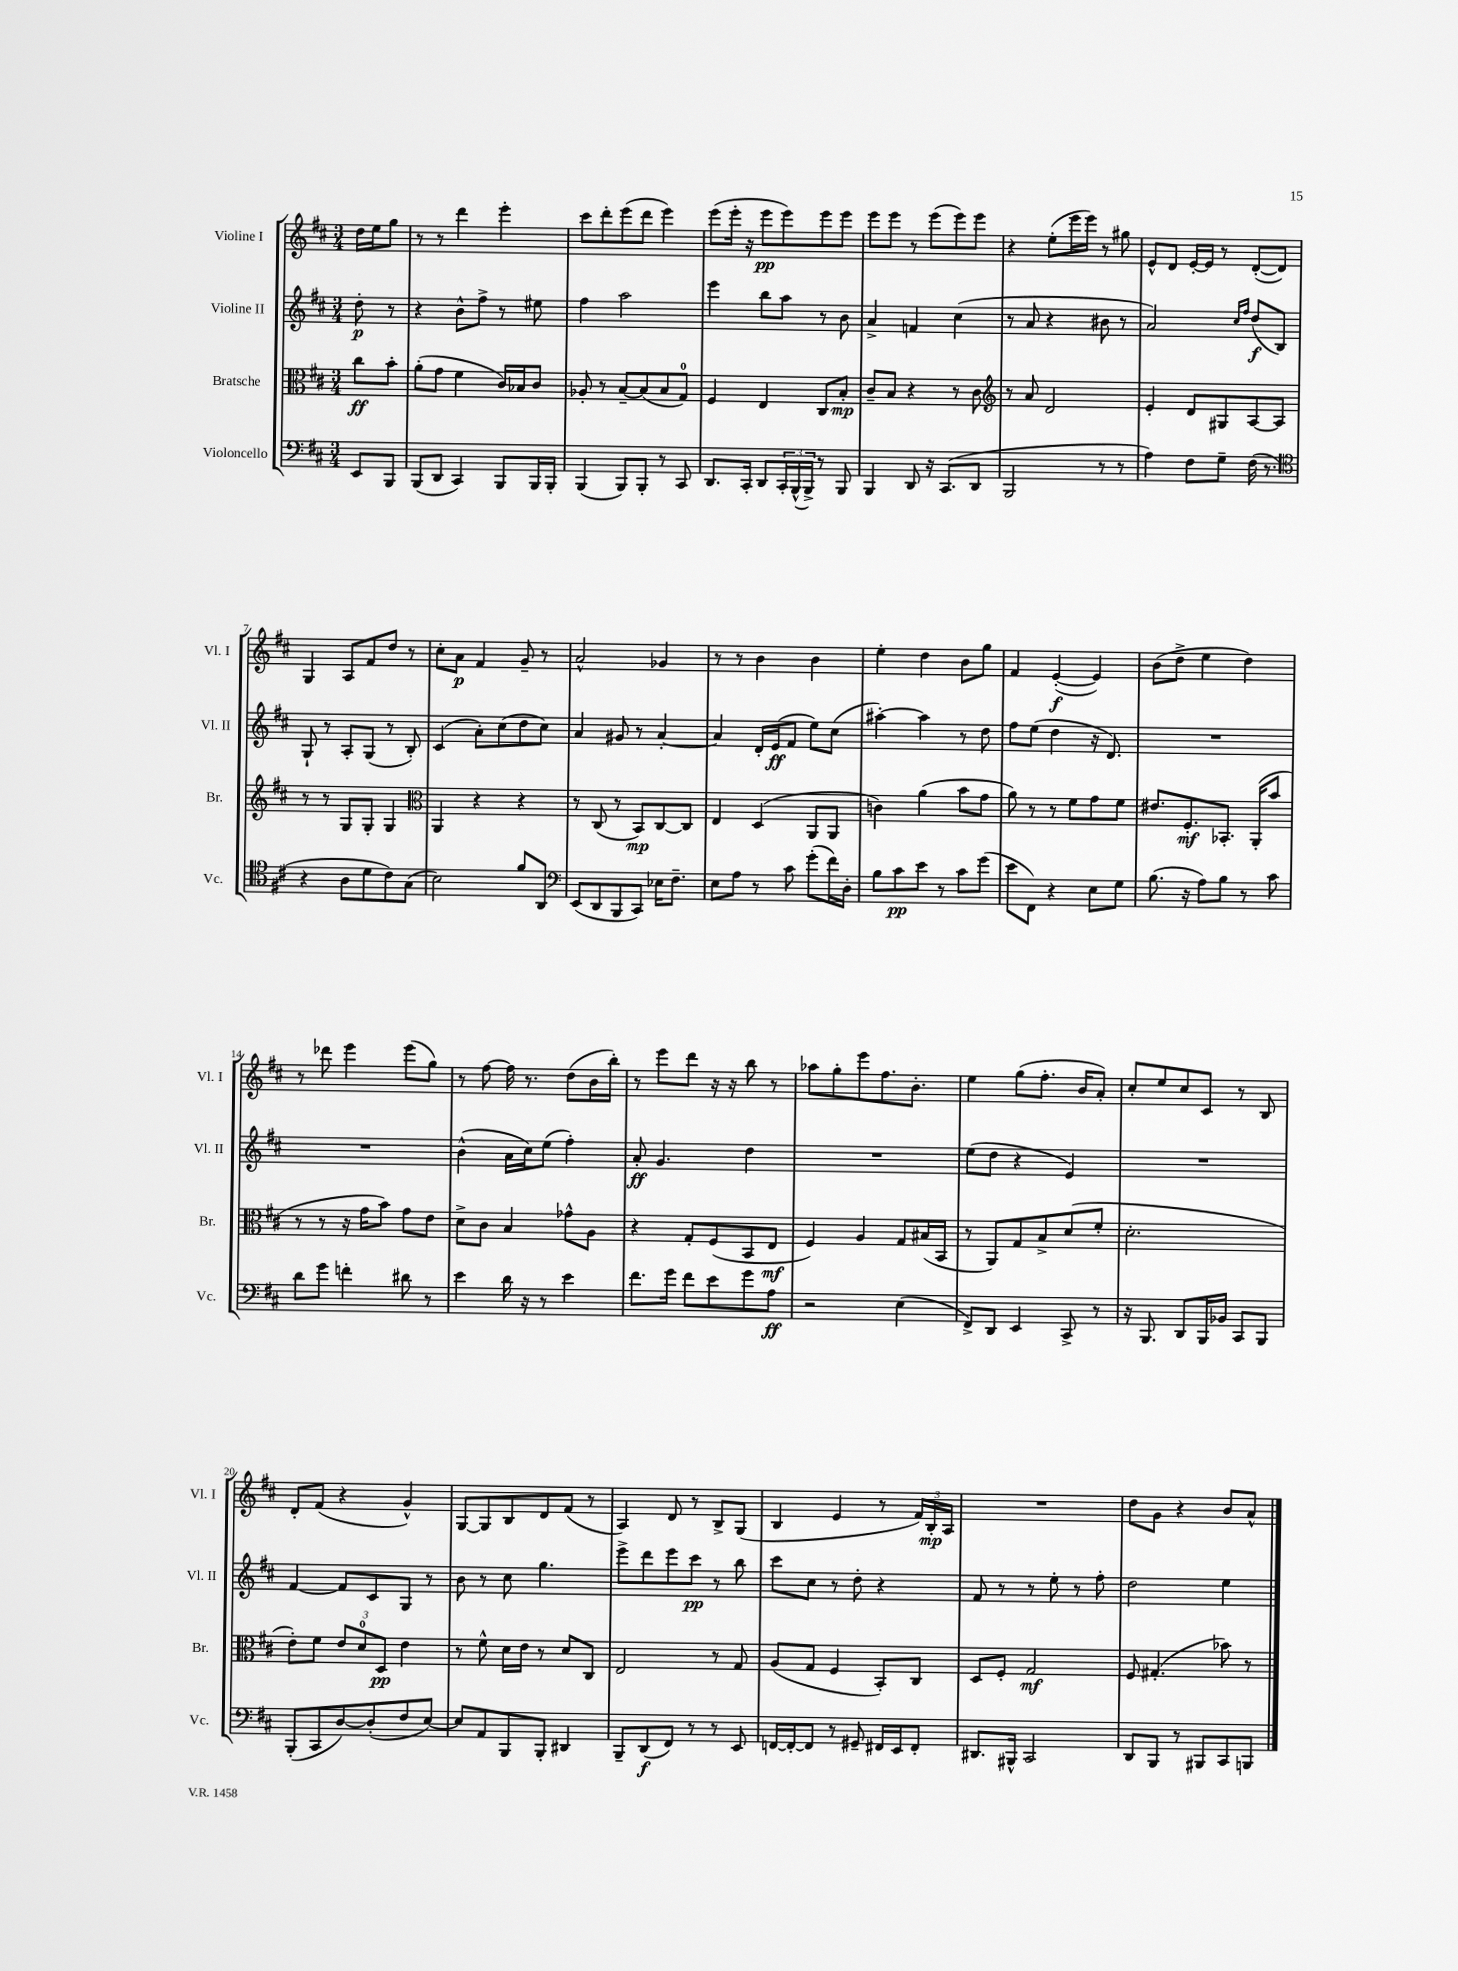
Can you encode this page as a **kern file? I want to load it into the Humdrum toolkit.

**kern	**kern	**kern	**kern
*staff4	*staff3	*staff2	*staff1
*clefF4	*clefC3	*clefG2	*clefG2
*k[f#c#]	*k[f#c#]	*k[f#c#]	*k[f#c#]
*M3/4	*M3/4	*M3/4	*M3/4
8EE	8cc#	8dd'	16dd
.	.	.	16ee
8BBB	8b'	8r	8gg
=	=	=	=
(8BBB	(8a'	4r	8r
8DD	8g	.	8r
4CC#)	4f#	8b^^	4ddd
.	.	8ff#^	.
8BBB	16c#)	8r	4eee'
.	16B-	.	.
16BBB	8c#	8ee#	.
16BBB'	.	.	.
=	=	=	=
(4BBB	8A-'	4ff#	8ccc#
.	8r	.	8ddd'
8BBB)	[8B~	2aa	(8eee
8BBB'	(8B]	.	8ddd
8r	8B	.	4eee)
8CC#	8G)	.	.
=	=	=	=
8.DD	4F#	4eee	(8eee
.	.	.	16eee'
16CC#'	.	.	16r
8DD	4E	8bb	8eee
24CC#'	.	8aa	8eee)
(24BBB^^	.	.	.
24BBB^)	.	.	.
8r	8C#	8r	8eee
8BBB	8B'	8b	8eee
=	=	=	=
4BBB	8c#~	4a^	8eee
.	8B	.	8eee
8DD	4r	4f	8r
16r	.	.	(8eee
(8.CC#	.	.	.
.	8r	(4cc#	8eee)
8DD	8c#	.	8eee
=	=	=	=
*	*clefG2	*	*
2BBB	8r	8r	4r
.	8a	8a	.
.	2d	4r	(8ee'
.	.	.	16eee
.	.	.	16eee)
8r	.	8b#	8r
8r	.	8r	8gg#
=	=	=	=
4A)	4e'	2a)	8e^^
.	.	.	8d
8F#	8d	.	[16e'
.	.	.	16e]
8G~	8G#	.	8r
.	.	16qqcc#	.
.	.	16qqff#	.
(16F#	[8A	(8dd	([8d'
8.r	.	.	.
.	8A]	8B)	8d])
=	=	=	=
*clefC4	*	*	*
4r	8r	8G`	4G
.	8r	8r	.
8A	8G	8A'	8A
8d	8G'	(8G	8f#
8c#)	4G	8r	8dd
(8G	.	8B')	8r
=	=	=	=
*	*clefC3	*	*
2B)	4AA	(4c#	8cc#'
.	.	.	8a
.	4r	8a')	4f#
.	.	(8cc#	.
8f#	4r	8dd	8g~
8AA	.	8cc#)	8r
=	=	=	=
*clefF4	*	*	*
(8EE	8r	4a	2a^^
8DD	(8C#	.	.
8BBB	8r	8g#	.
8CC#)	8BB)	8r	.
16E-	[8C#	[4a'	4g-
8.F#~	.	.	.
.	8C#]	.	.
=	=	=	=
8E	4E	4a]	8r
8A	.	.	8r
8r	(4D	16d'	4b
.	.	(16e	.
8c#	.	8f#	.
(8g'	8AA	8ee)	4b
16f#)	8AA	(8cc#	.
16D'	.	.	.
=	=	=	=
8B	4c)	[4aa#')	4ee'
8c#	.	.	.
8e	(4a	4aa#]	4dd
8r	.	.	.
8c#	8b	8r	8b
(8g	8g	8dd	8gg
=	=	=	=
8e	8a)	8ff#	4f#
8FF#)	8r	(8ee	.
4r	8r	4dd	([4e'
.	8f#	.	.
8E	8g	16r	4e])
.	.	8.d)	.
8G	8f#	.	.
=	=	=	=
(8.B	8.e#	2.r	(8b
.	.	.	8dd^
16r	8.F#'	.	.
8A)	.	.	4ee
8B	8.BB-'	.	.
8r	.	.	4dd)
.	(16AA'	.	.
8c#	8b	.	.
=	=	=	=
8d	8r	2.r	8r
8g	8r	.	8ddd-
4f'	16r	.	4eee
.	16g	.	.
.	8b)	.	.
8d#	8g	.	(8eee
8r	8e	.	8gg)
=	=	=	=
4e	8d^	(4b^^	8r
.	8c#	.	[8ff#
16d	4B	16a	16ff#]
16r	.	16cc#)	8.r
8r	.	(8ee	.
4e	8g-^^	4ff#')	(8dd
.	8A	.	16b
.	.	.	16bb')
=	=	=	=
8.f#	4r	8a'	8r
.	.	4.g	8eee
16g	.	.	.
8f#	8G'	.	8ddd
8e	(8F#	.	16r
.	.	.	16r
8g	8BB	4dd	8bb
8A	8E	.	8r
=	=	=	=
2r	4F#)	2.r	8aa-
.	.	.	8gg'
.	4A	.	8eee
.	.	.	8.ff#
(4E	8G	.	.
.	.	.	8.b'
.	(16B#	.	.
.	16BB	.	.
=	=	=	=
8FF#^)	8r	(8ee	4ee
8DD	8AA)	8dd	.
4EE	8G	4r	(8gg
.	8B^	.	8.ff#'
8CC#^	(8d	4e)	.
.	.	.	16b
8r	8f#'	.	8a')
=	=	=	=
16r	2.d'	2.r	8cc#'
8.BBB	.	.	.
.	.	.	8ee
8DD	.	.	8cc#
16BBB	.	.	8c#
16BB-	.	.	.
8CC#	.	.	8r
8BBB	.	.	8B
=	=	=	=
(8BBB'	8e')	[4f#	8d'
8CC#	8f#	.	(8f#
[8D)	12e	8f#]	4r
.	12d	.	.
(8D']	.	8c#	.
.	12D	.	.
8F#	4e	8G	4g^^)
[8E)	.	8r	.
=	=	=	=
8E]	8r	8b	[8G
8AA	8f#^^	8r	8G]
8BBB	16d	8cc#	8B
.	16e	.	.
8BBB'	8r	4.gg	8d
4DD#	8d	.	(8f#
.	8C#	.	8r
=	=	=	=
8BBB~	2E	8eee^	4A)
(8DD	.	8ddd	.
8FF#)	.	8eee	8d
8r	.	8ccc#	8r
8r	8r	8r	8B^
8EE	8G	8bb	(8G
=	=	=	=
[16FF	(8A	8ccc#	4B
16FF'_	.	.	.
8FF]	8G	8cc#	.
8r	4F#	8r	4e
8GG#~	.	8dd'	.
16FF#	8BB')	4r	8r
16EE	.	.	.
8FF#'	8C#	.	24f#)
.	.	.	24B'
.	.	.	24A
=	=	=	=
8.DD#	8D	8f#	2.r
.	8F#'	8r	.
16BBB#^^	.	.	.
2CC#	2G	8r	.
.	.	8ee'	.
.	.	8r	.
.	.	8ff#'	.
=	=	=	=
8DD	8F#	2dd	8dd
8BBB	(4.G#'	.	8g
8r	.	.	4r
8BBB#	.	.	.
8CC#	8b-)	4ee	8b
8BBB	8r	.	8a^^
==	==	==	==
*-	*-	*-	*-
